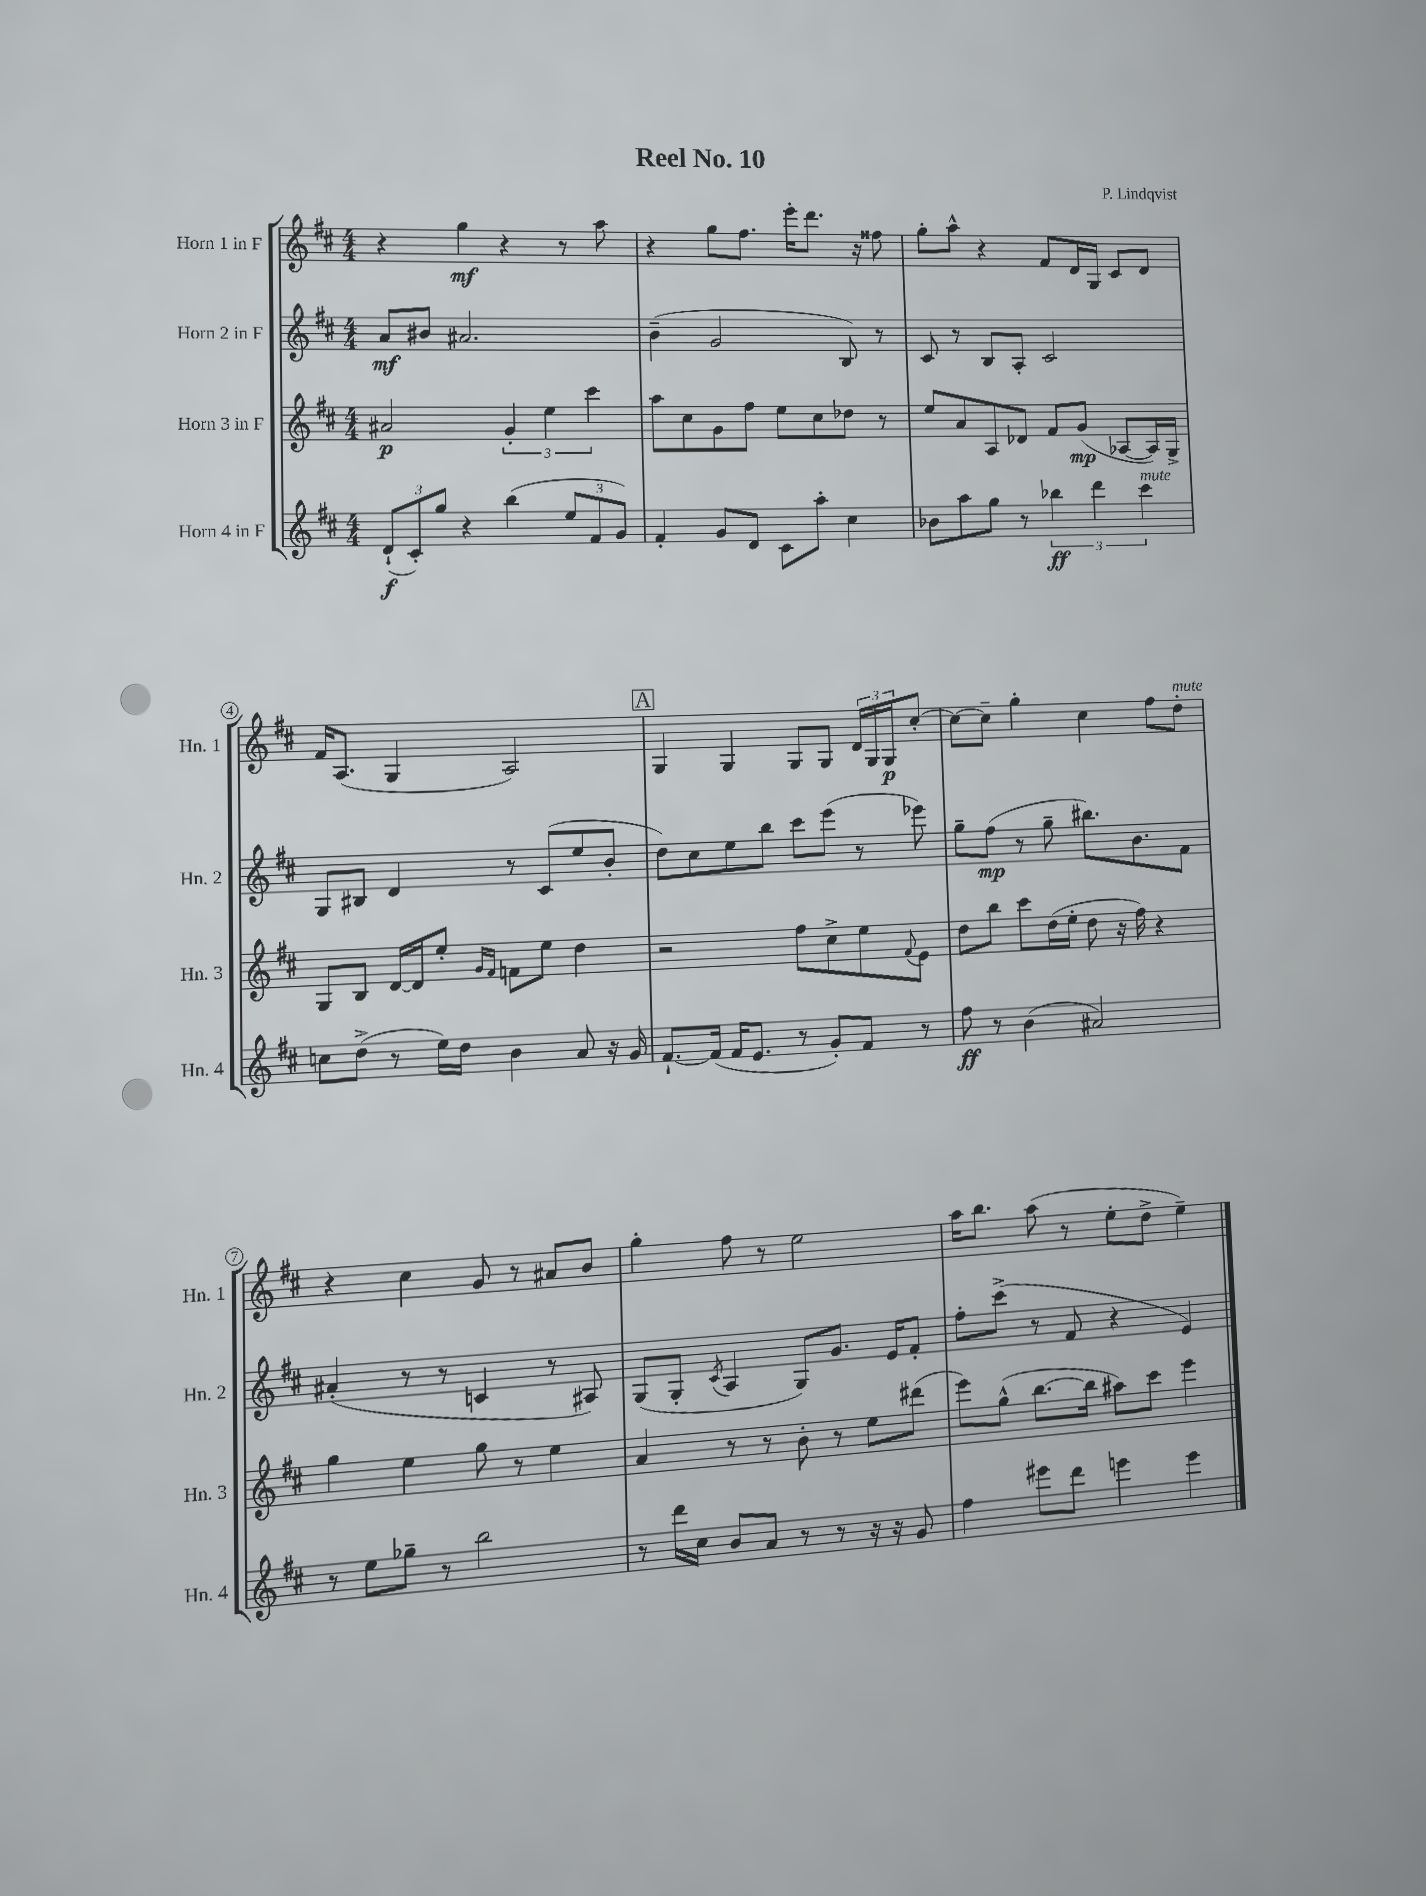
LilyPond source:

\header { title = "Reel No. 10" composer = "P. Lindqvist" }
<<
\new StaffGroup <<
\new Staff = "s0" \with { instrumentName = "Horn 1 in F" shortInstrumentName = "Hn. 1" } {
    \clef treble \key d \major \numericTimeSignature \time 4/4
    r4 g''4\mf r4 r8 a''8 |
    r4 g''8 fis''8. e'''16-. d'''8. r16 fisis''8 |
    g''8-. a''8-^ r4 fis'8 d'16 g16 cis'8 d'8 |
    fis'16 a8.( g4 a2) |
    \mark \markup { \box "A" } g4 g4 g8 g8 \tuplet 3/2 { d'16 g16 g16\p } cis''8~-. |
    cis''8~ cis''8-- g''4-. cis''4 fis''8 d''8-.^\markup { \italic "mute" } |
    r4 cis''4 g'8 r8 ais'8 b'8 |
    g''4-. fis''8 r8 e''2 |
    a''16 b''8. a''8( r8 e''8-. d''8-> e''4--) \bar "|." |
}
\new Staff = "s1" \with { instrumentName = "Horn 2 in F" shortInstrumentName = "Hn. 2" } {
    \clef treble \key d \major \numericTimeSignature \time 4/4
    a'8\mf bis'8 ais'2. |
    b'4--( g'2 b8) r8 |
    cis'8 r8 b8 a8-. cis'2 |
    g8 bis8 d'4 r8 cis'8( e''8 b'8-. |
    \mark \markup { \box "A" } d''8) cis''8 e''8 b''8 cis'''8 e'''8( r8 ees'''8) |
    g''8-- fis''8\mp( r8 g''8-- bis''8.) b'8. fis'8 |
    ais'4-.( r8 r8 c'4 r8 ais8) |
    g8( g8-. \acciaccatura { cis'8 } a4 g8) g'8. e'16 fis'8-. |
    fis''8-. cis'''8->( r8 fis'8 r4 e'4) \bar "|." |
}
\new Staff = "s2" \with { instrumentName = "Horn 3 in F" shortInstrumentName = "Hn. 3" } {
    \clef treble \key d \major \numericTimeSignature \time 4/4
    ais'2\p \tuplet 3/2 { g'4-. e''4 cis'''4 } |
    a''8 cis''8 g'8 fis''8 e''8 cis''8 des''8 r8 |
    e''8 a'8 a8 des'8 fis'8 g'8\mp( aes8~ aes16) g16-> |
    g8 b8 d'16~ d'16 e''8-. \grace { g'16 fis'16 } f'8 e''8 d''4 |
    \mark \markup { \box "A" } r2 fis''8 cis''8-> e''8 \appoggiatura { fis'8 } e'8 |
    d''8 b''8 cis'''8 d''16( e''16-. d''8 r16 fis''16) r4 |
    g''4 e''4 g''8 r8 e''4 |
    a'4 r8 r8 b'8-. r8 e''8 dis'''8( |
    e'''8) g''8-^( b''8.~ b''16 ais''8) cis'''8 e'''4 \bar "|." |
}
\new Staff = "s3" \with { instrumentName = "Horn 4 in F" shortInstrumentName = "Hn. 4" } {
    \clef treble \key d \major \numericTimeSignature \time 4/4
    \tuplet 3/2 { d'8-!\f( cis'8-.) g''8 } r4 b''4( \tuplet 3/2 { e''8 fis'8 g'8) } |
    fis'4-. g'8 d'8 cis'8 a''8-. cis''4 |
    bes'8 a''8 g''8 r8 \tuplet 3/2 { bes''4\ff d'''4 cis'''4^\markup { \italic "mute" } } |
    c''8 d''8->( r8 e''16) d''16 b'4 a'8 r16 g'16 |
    \mark \markup { \box "A" } fis'8.~-! fis'16( fis'16 e'8. r8 g'8-.) fis'8 r8 |
    fis''8\ff r8 b'4( ais'2) |
    r8 e''8 ges''8-- r8 b''2 |
    r8 d'''16 cis''16 b'8 a'8 r8 r8 r16 r16 g'8 |
    fis''4 eis'''8 d'''8 e'''4 e'''4 \bar "|." |
}
>>
>>
\layout { \context { \Score \override BarNumber.stencil = #(make-stencil-circler 0.1 0.3 ly:text-interface::print) } }
